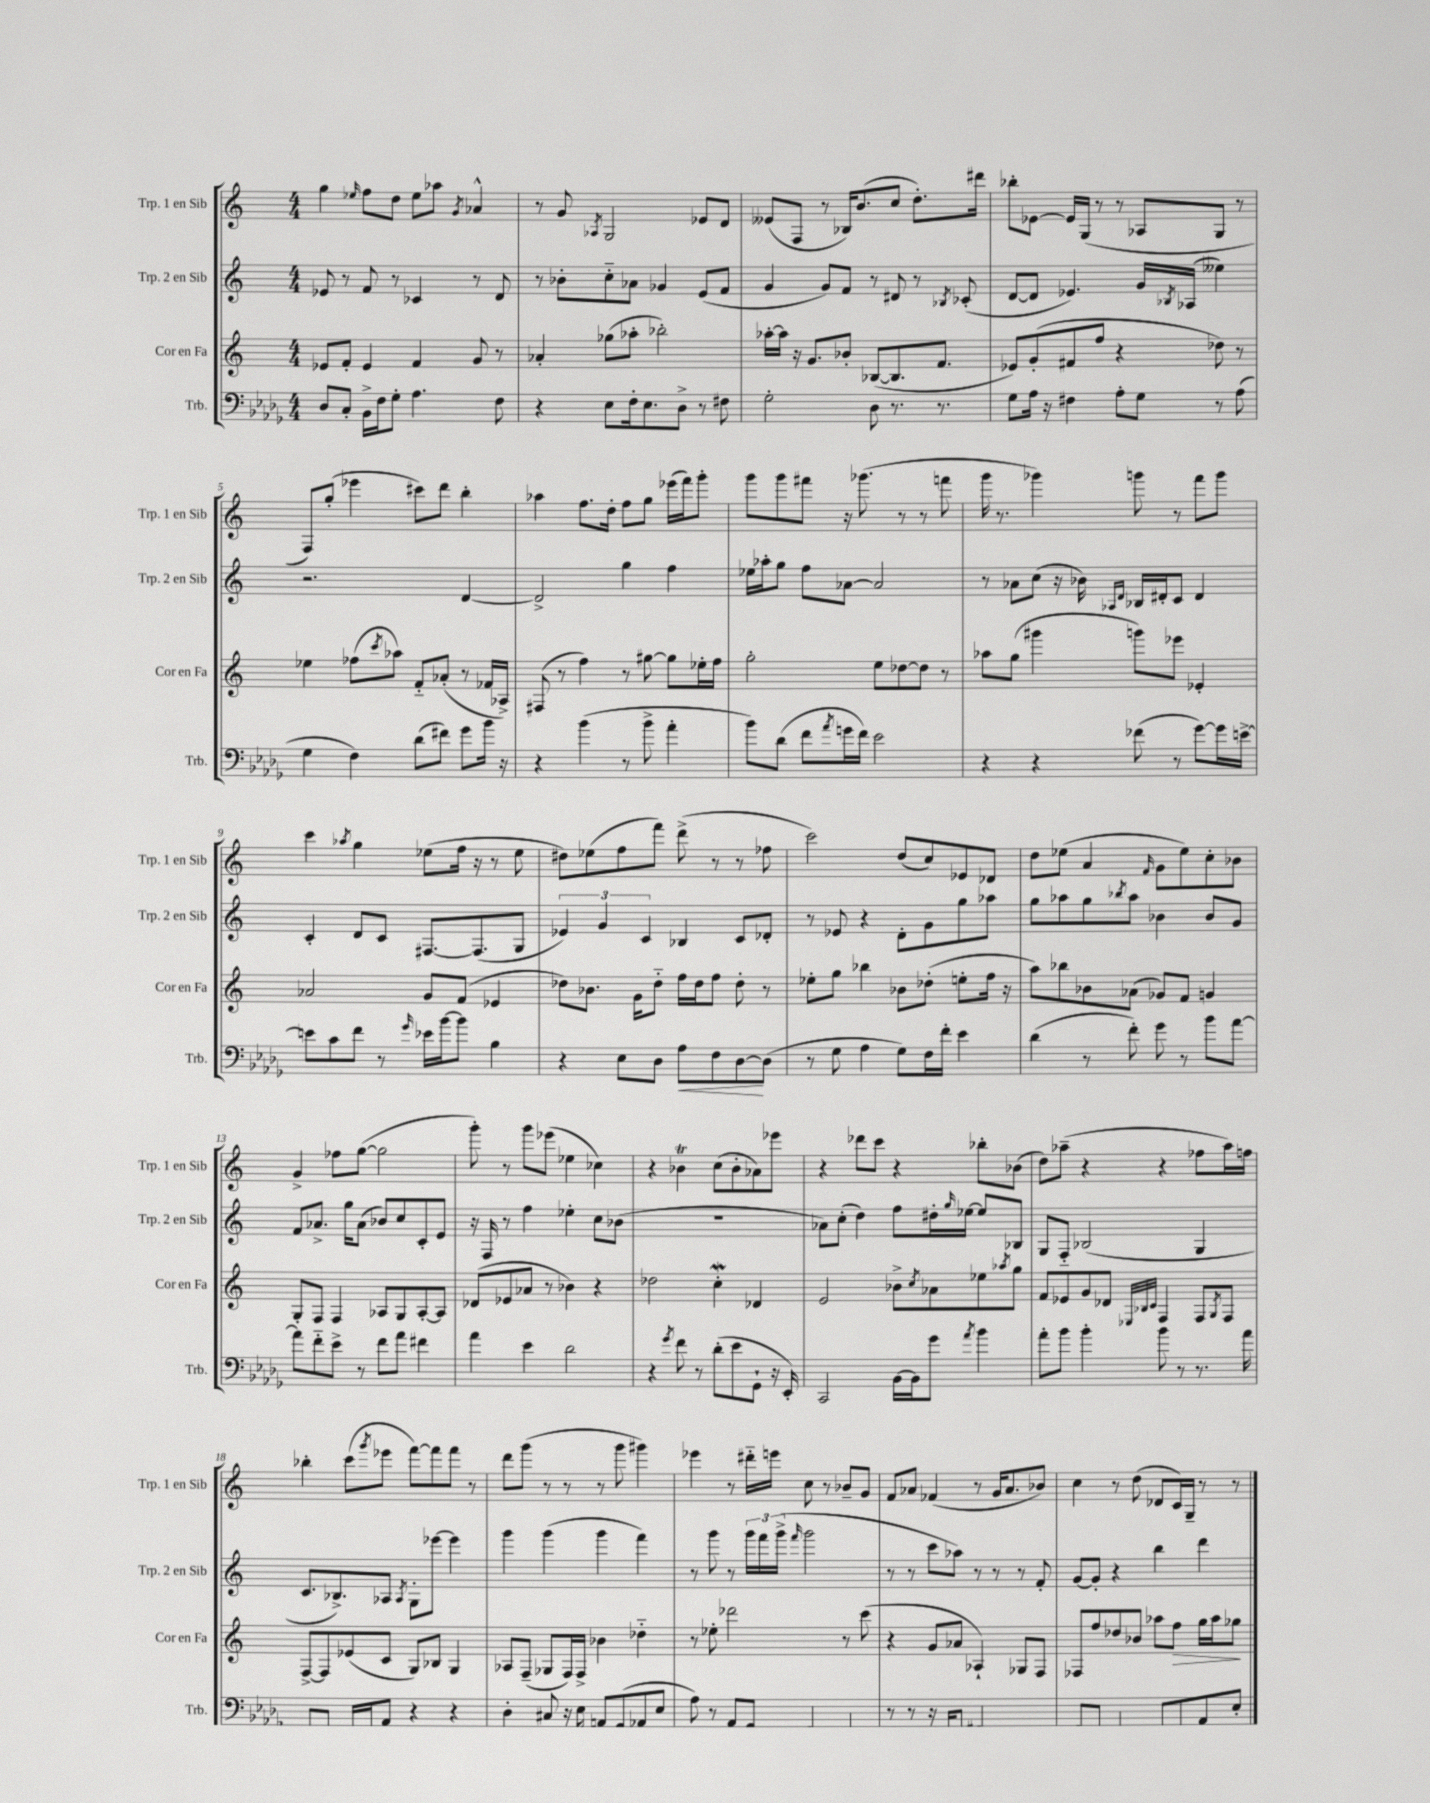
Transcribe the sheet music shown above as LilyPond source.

<<
\new StaffGroup <<
\new Staff = "s0" \with { instrumentName = "Trp. 1 en Sib" shortInstrumentName = "Trp. 1 en Sib" } {
    \clef treble \key c \major \numericTimeSignature \time 4/4
    g''4 \grace { ees''16 } f''8 d''8 ees''8 aes''8 \acciaccatura { g'8 } aes'4-^ |
    r8 g'8 \acciaccatura { aes8 } g2 ees'8 d'8 |
    eeses'8( f8 r8 bes16) b'8.( c''8 d''8.-.) dis'''16 |
    bes''8-. ees'8~ ees'16 g16( r8 r8 aes8 g8 r8 |
    f8) g''8-.( ees'''4 cis'''8) d'''8 b''4-. |
    aes''4 f''8. d''16-. f''8 g''8 ees'''16( f'''16) g'''8-. |
    g'''8 g'''8 fis'''8 r16 ges'''8.( r8 r8 f'''8 |
    g'''16 r8. ges'''4) g'''8 r8 f'''8 g'''8 |
    c'''4 \acciaccatura { aes''8 } g''4 ees''8( f''16 r16 r8 ees''8 |
    dis''8) ees''8( f''8 f'''8) d'''8->( r8 r8 fes''8 |
    c'''2) d''8( c''8) ees'8 des'8 |
    d''8 ees''8( a'4 \grace { f'16 } g'8 ees''8) c''8-. bes'8 |
    g'4-> fes''8 g''8~( g''2 |
    g'''8-.) r8 g'''8 ees'''8( ees''4 ces''4) |
    r4 bes'4\trill c''8( bes'8-. aes'8) ees'''8 |
    r4 des'''8 c'''8 r4 bes''8-. bes'8( |
    d''8) aes''8--( r4 r4 fes''8 aes''16) f''16 |
    bes''4-. c'''8( \acciaccatura { g'''8 } ees'''8 f'''8~) f'''8 f'''8 r8 |
    d'''8 g'''8( r8 r8 r8 g'''8 gis'''4) |
    ees'''4 r8 dis'''16-_ e'''16 c''8 r8 bes'8-- g'8 |
    f'8 aes'8 fes'4( r8 g'16 aes'8. bes'8) |
    c''4 r8 d''8( des'8 c'16) g16-- r8 r8 \bar "|." |
}
\new Staff = "s1" \with { instrumentName = "Trp. 2 en Sib" shortInstrumentName = "Trp. 2 en Sib" } {
    \clef treble \key c \major \numericTimeSignature \time 4/4
    ees'8 r8 f'8 r8 ces'4 r8 d'8 |
    r8 bes'8-. c''8-_ aes'8 ges'4 e'8( f'8 |
    g'4 g'8) f'8 r8 dis'8 r8 \acciaccatura { bes8 } ces'8-.( |
    d'8~ d'8 ees'4.) g'16 \acciaccatura { bes8 } aes16( eeses''4) |
    r2. d'4~ |
    d'2-> g''4 f''4 |
    ees''16 aes''16-. g''8 f''8 aes'8~ aes'2 |
    r8 aes'8 c''8( r16 bes'16) \grace { aes16 d'16 } bes16 dis'16-. c'8 dis'4 |
    c'4-. d'8 c'8 fis8.~ fis8.( g8 |
    \tuplet 3/2 { ees'4) g'4 c'4 } bes4 c'8 des'8-. |
    r8 ees'8 r4 d'8-. g'8 g''8 aes''8 |
    g''8 aes''8 g''8 \acciaccatura { bes''8 } aes''8 bes'4 bes'8 g'8 |
    f'8 aes'8.-> g''16 aes'8( bes'8) c''8 c'8-. e'8 |
    r16 f16 r8 f''4 ees''4-. c''8 bes'8( |
    R1 |
    aes'8) c''8-.( d''4) f''8 dis''16-. \grace { g''16 } ees''16~ ees''8 bes8 |
    g8 f8-_ bes2( g4 |
    c'8. bes8.->) aes8 \acciaccatura { aes8 } g8-. ees'''8~ ees'''4 |
    g'''4 g'''4( g'''4 f'''4) |
    r8 g'''8 r8 \tuplet 3/2 { g'''16 f'''16 g'''16->( } \grace { f'''16 } g'''2 |
    r8 r8 c'''8 aes''8) r8 r8 r8 f'8-. |
    g'8~ g'8-. r4 b''4 d'''4 \bar "|." |
}
\new Staff = "s2" \with { instrumentName = "Cor en Fa" shortInstrumentName = "Cor en Fa" } {
    \clef treble \key c \major \numericTimeSignature \time 4/4
    ees'8 f'8-. ees'4 f'4 g'8 r8 |
    aes'4-. ges''8( aes''8-. bes''2-.) |
    aes''16~-. aes''16 r16 g'8. bes'8-. bes8~( bes8. f'8. |
    ees'8) g'8-.( fis'8 f''8 r4 des''8) r8 |
    ees''4 fes''8( \acciaccatura { c'''8 } aes''8) f'8-_ aes'8-.( r8 fes'16 aes16->) |
    fis8( r8 f''4) r8 gis''8~ gis''8 ees''16-. f''16 |
    g''2-. e''8 des''8~ des''8 r8 |
    aes''8 g''8( gis'''4 g'''8) ees'''8 ees'4-. |
    aes'2 g'8 f'8( ees'4 |
    des''8) bes'8. g'16 des''8-_ f''16 des''16 f''8 des''8-. r8 |
    ees''8-. g''8 bes''4 bes'8 des''8-.( e''8-. f''16 r16 |
    a''8) bes''8 bes'8 aes'8( ges'8) f'8 g'4 |
    g8-. f8 f4 aes8 g8 aes8~-. aes8 |
    des'8( ees'8 aes'8 r8 bes'4) r4 |
    des''2 c''4-.\mordent des'4 |
    e'2 bes'8-> \acciaccatura { c''8 } aes'8 ees''8 \acciaccatura { aes''8 } g''8 |
    f'8 ees'8 g'8 des'8 \grace { ees32 bes32 c'32 } f4 f8 \acciaccatura { g8 } f8 |
    f8~-> f8 ees'8( c'8 g8) bes8 g4 |
    aes8 f8--( ges8 f16) f16-> bes'4 des''4-_ |
    r8 ees''8-. des'''2 r8 c'''8( |
    r4 g'8 aes'8 aes4-!) ges8 f8 |
    fes8 f''8 des''8 bes'8 aes''8 f''8\> g''16 aes''16 ges''8\! \bar "|." |
}
\new Staff = "s3" \with { instrumentName = "Trb." shortInstrumentName = "Trb." } {
    \clef bass \key des \major \numericTimeSignature \time 4/4
    des8 c8-. bes,16-> f16 ges8-. aes4. f8 |
    r4 ees8 f16-. ees8. des8-> r8 fis8 |
    ges2-. des8 r8. r8. |
    ges8 aes16 r16 fis4 aes8-. ges8 r8 aes8( |
    ges4 f4) des'8( fis'8) ges'8 bes'16 r16 |
    r4 bes'4( r8 bes'8-> aes'4-. |
    bes'8) des'8( f'8 \acciaccatura { aes'8 } g'16 f'16) ees'2 |
    r4 r4 fes'8( r8 ges'8~) ges'16 e'16~-> |
    e'8 c'8 f'8 r8 \grace { ges'16 } ees'16 bes'16~ bes'8 bes4 |
    r4 ees8 des8 aes8\< f8 des8~\! des8( |
    r8 ges8 aes4 ges8) f16 f'16-. ees'4 |
    des'4( r8 f'8-.) ges'8 r8 bes'8 aes'8~ |
    aes'8 f'8-_ ees'8-> r8 f'8 aes'8 fis'4 |
    aes'4 ees'4 des'2 |
    r4 \acciaccatura { ges'8 } f'8 r8 des'8-.( ees'8 ges,8-! r16 ees,16-.) |
    c,2 bes,16~ bes,16 ges'8 \acciaccatura { aes'8 } bes'4 |
    aes'8-. bes'8 bes'4-. bes'8 r8 r8. aes'16 |
    ees,8( des,8 c,16-.) aes,,16 aes,8-. r4 r4 |
    des4-. cis8 r16 ees16 a,8 ges,8( aes,8 ees8 |
    aes8) r8 aes,8-. ges,8 f,4 aes,,4 |
    r8 r8 r16 c,16 des,8-. fis,2~-. |
    fis,8 aes,,8 bes,,4-_ des,8-.( ees,8 aes,8) ees8-. \bar "|." |
}
>>
>>
